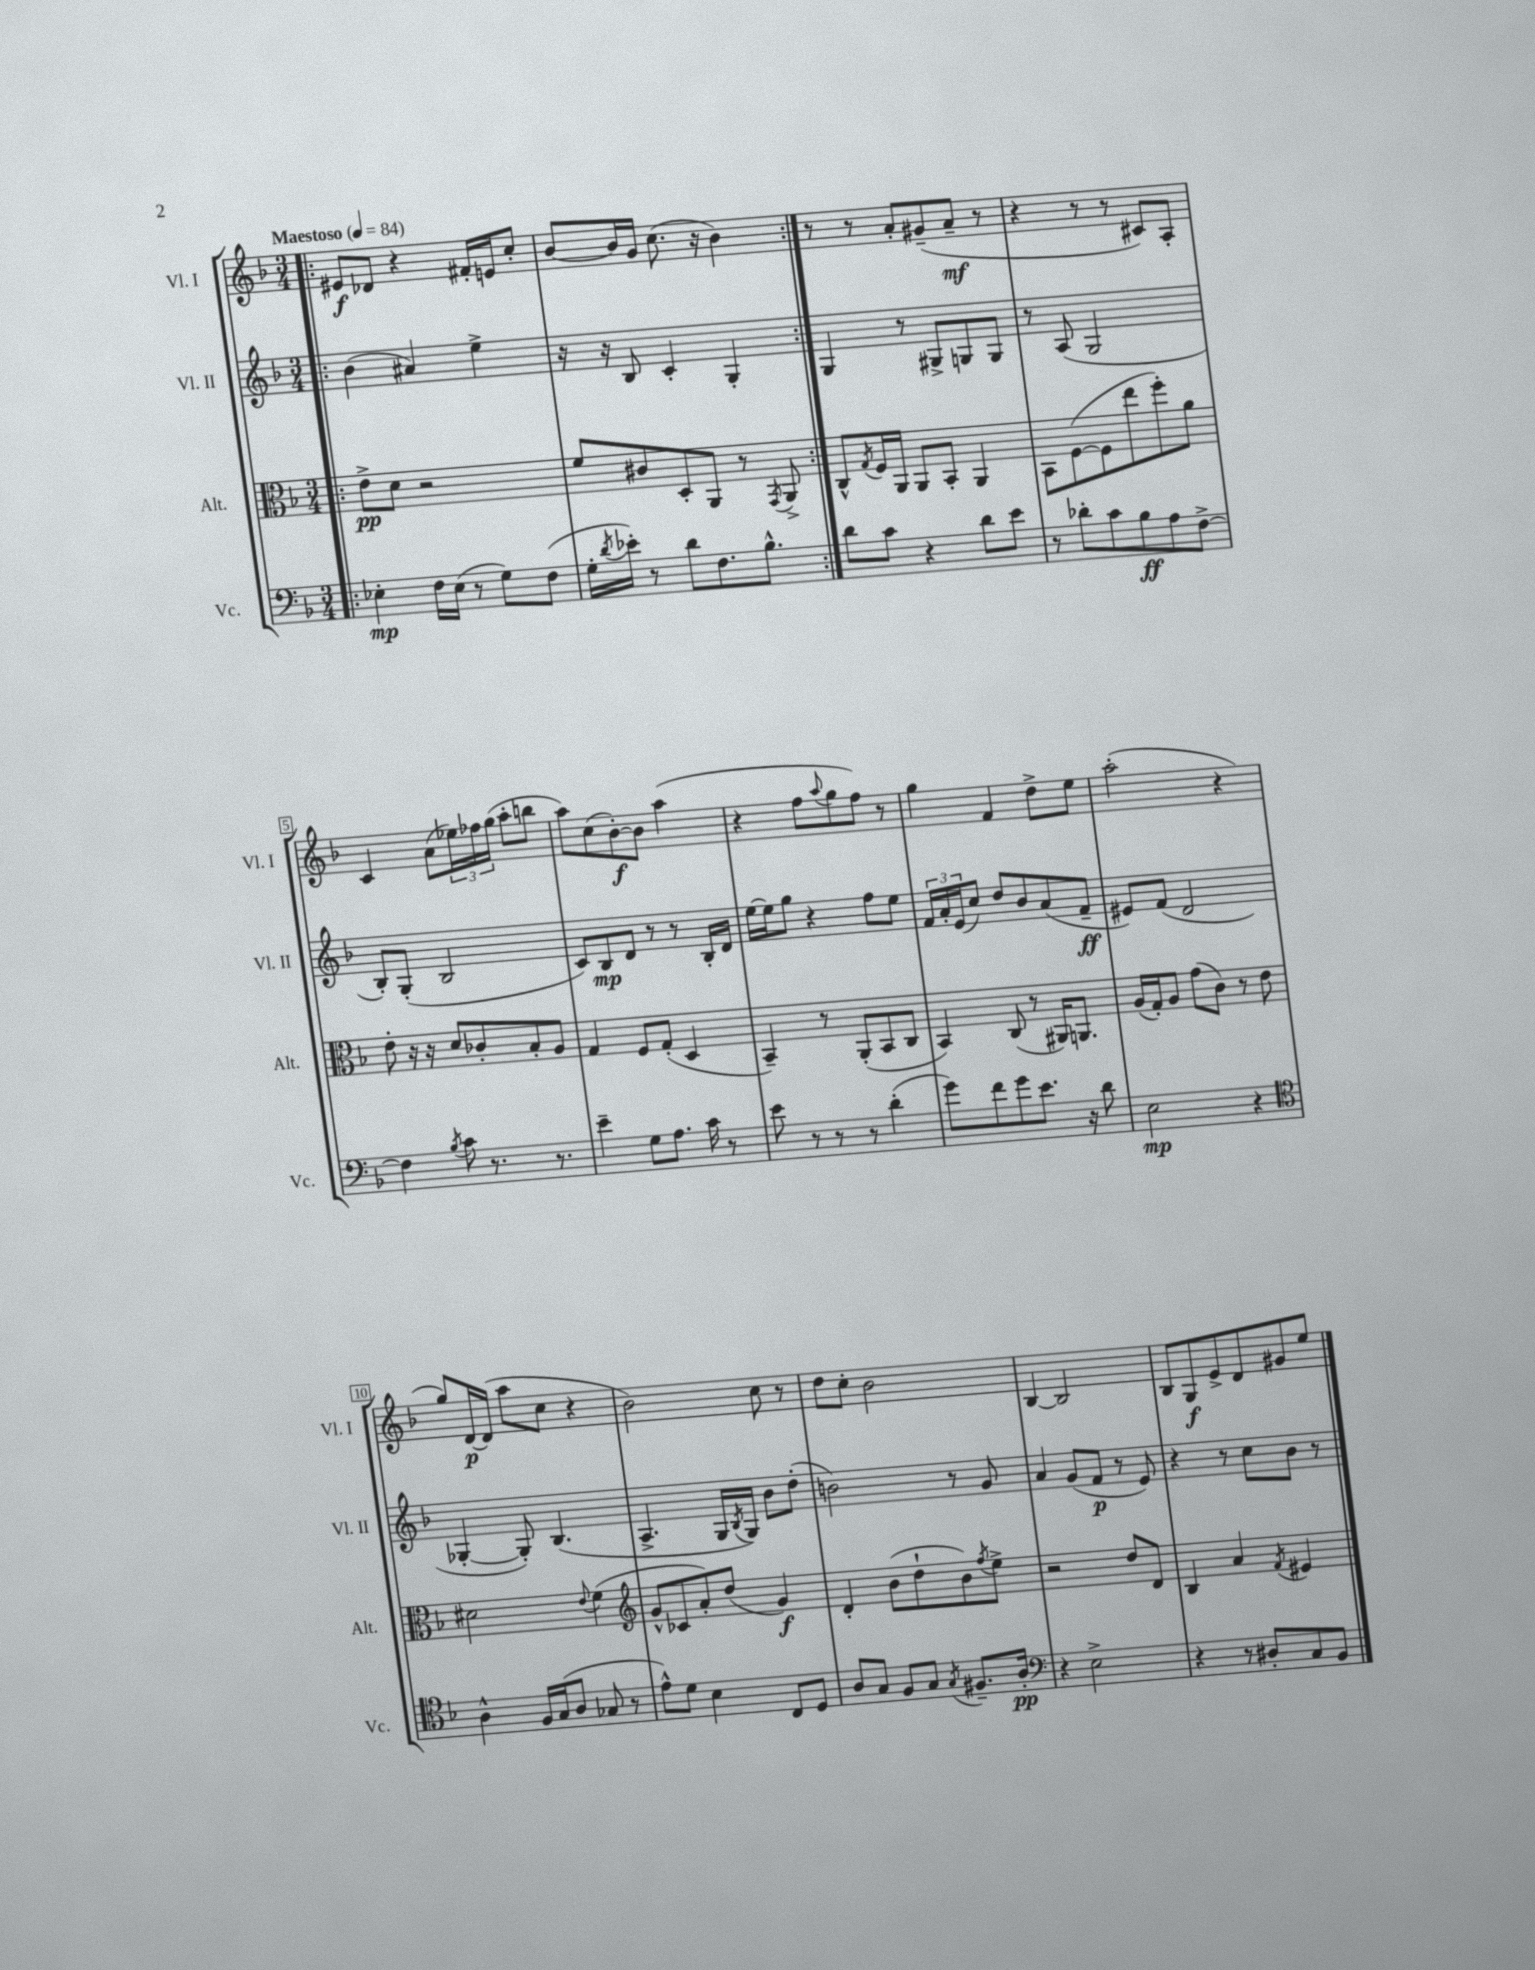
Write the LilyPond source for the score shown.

<<
\new StaffGroup <<
\new Staff = "s0" \with { instrumentName = "Vl. I" shortInstrumentName = "Vl. I" } {
    \clef treble \key f \major \numericTimeSignature \time 3/4 \tempo "Maestoso" 4 = 84
    \repeat volta 2 { \bar ".|:" eis'8\f des'8 r4 fis'16-. e'16 c''8-. |
    bes'8~ bes'16 g'16 c''8.( r16 bes'4) | }
    r8 r8 a'8-. gis'8--( a'8--\mf r8 |
    r4 r8 r8 cis'8) a8-. |
    c'4 a'8( \tuplet 3/2 { ees''16) fes''16 g''16( } a''8-. b''8 |
    a''8) c''8( bes'8~-.\f) bes'8 a''4( |
    r4 f''8 \appoggiatura { a''8 } g''8 f''8) r8 |
    g''4 f'4 d''8-> e''8 |
    a''2-.( r4 |
    g''8) d'16~\p d'16( a''8 c''8 r4 |
    bes'2) c''8 r8 |
    d''8 c''8-. bes'2 |
    bes4~ bes2 |
    bes8 g8\f e'8-> d'8 gis'8 e''8 \bar "|." |
}
\new Staff = "s1" \with { instrumentName = "Vl. II" shortInstrumentName = "Vl. II" } {
    \clef treble \key f \major \numericTimeSignature \time 3/4
    \repeat volta 2 { \bar ".|:" bes'4( ais'4) e''4-> |
    r16 r16 bes8 c'4-. g4-. | }
    g4 r8 gis8-> g8 g8 |
    r8 a8( g2 |
    bes8-.) g8-.( bes2 |
    c'8) bes8\mp d'8 r8 r8 bes16-. d'16 |
    e''16~ e''16 g''8 r4 f''8 e''8 |
    \tuplet 3/2 { f'16 a'16-. e'16( } c''8) d''8 bes'8 a'8( f'8--\ff |
    eis'8) f'8( d'2 |
    ges4~-. ges8-.) bes4.( |
    a4.-> g16 \acciaccatura { bes8 } g16) bes'8 d''8-.( |
    b'2) r8 g'8 |
    a'4 g'8( f'8\p r8 e'8) |
    r4 r8 c''8 bes'8 r8 \bar "|." |
}
\new Staff = "s2" \with { instrumentName = "Alt." shortInstrumentName = "Alt." } {
    \clef alto \key f \major \numericTimeSignature \time 3/4
    \repeat volta 2 { \bar ".|:" e'8->\pp d'8 r2 |
    f'8 cis'8 d8-. a,8 r8 \acciaccatura { g,8 } a,8-> | }
    c8-^ \acciaccatura { g8 } f16 a,16 a,8 bes,8-. a,4 |
    bes,8 f8~( f8 e''8 f''8-.) a'8 |
    e'8-. r16 r16 d'8 ces'8-. bes8-. a8 |
    g4 f8 g8-.( d4 |
    bes,4--) r8 a,8-.( bes,8 c8 |
    bes,4) c8( r8 ais,16) a,8. |
    a16( g16-.) a8 g'8( c'8) r8 e'8 |
    dis'2 \appoggiatura { e'8 } f'4( |
    \clef treble g'8-^ ces'8 a'8-.) d''8( g'4\f) |
    d'4-. bes'8( d''8-! bes'8) \acciaccatura { f''8 } e''8-> |
    r2 d''8 d'8 |
    bes4 a'4 \acciaccatura { f'8 } eis'4 \bar "|." |
}
\new Staff = "s3" \with { instrumentName = "Vc." shortInstrumentName = "Vc." } {
    \clef bass \key f \major \numericTimeSignature \time 3/4
    \repeat volta 2 { \bar ".|:" ees4-.\mp f16 ees16( r8 g8) f8( |
    g16-. \acciaccatura { d'8 } ees'16-.) r8 d'8 f8. bes8.-^ | }
    d'8 c'8 r4 d'8 e'8 |
    r8 des'8-. c'8 bes8\ff a8 f8~-> |
    f4 \acciaccatura { bes8 } c'8 r8. r8. |
    e'4-- g8 a8. c'16 r8 |
    e'8 r8 r8 r8 d'4-.( |
    g'8) f'8 g'8 e'8. r16 d'8 |
    e2\mp r4 |
    \clef tenor a4-^ f16 g16( a8 ges8 r8 |
    e'8-^) d'8 bes4 c8 d8 |
    a8 g8 f8 g8 \acciaccatura { g8 } fis8.-- a16-.\pp |
    \clef bass r4 e2-> |
    r4 r8 dis8-. c8 bes,8 \bar "|." |
}
>>
>>
\layout { \context { \Score \override BarNumber.stencil = #(make-stencil-boxer 0.1 0.3 ly:text-interface::print) } }
